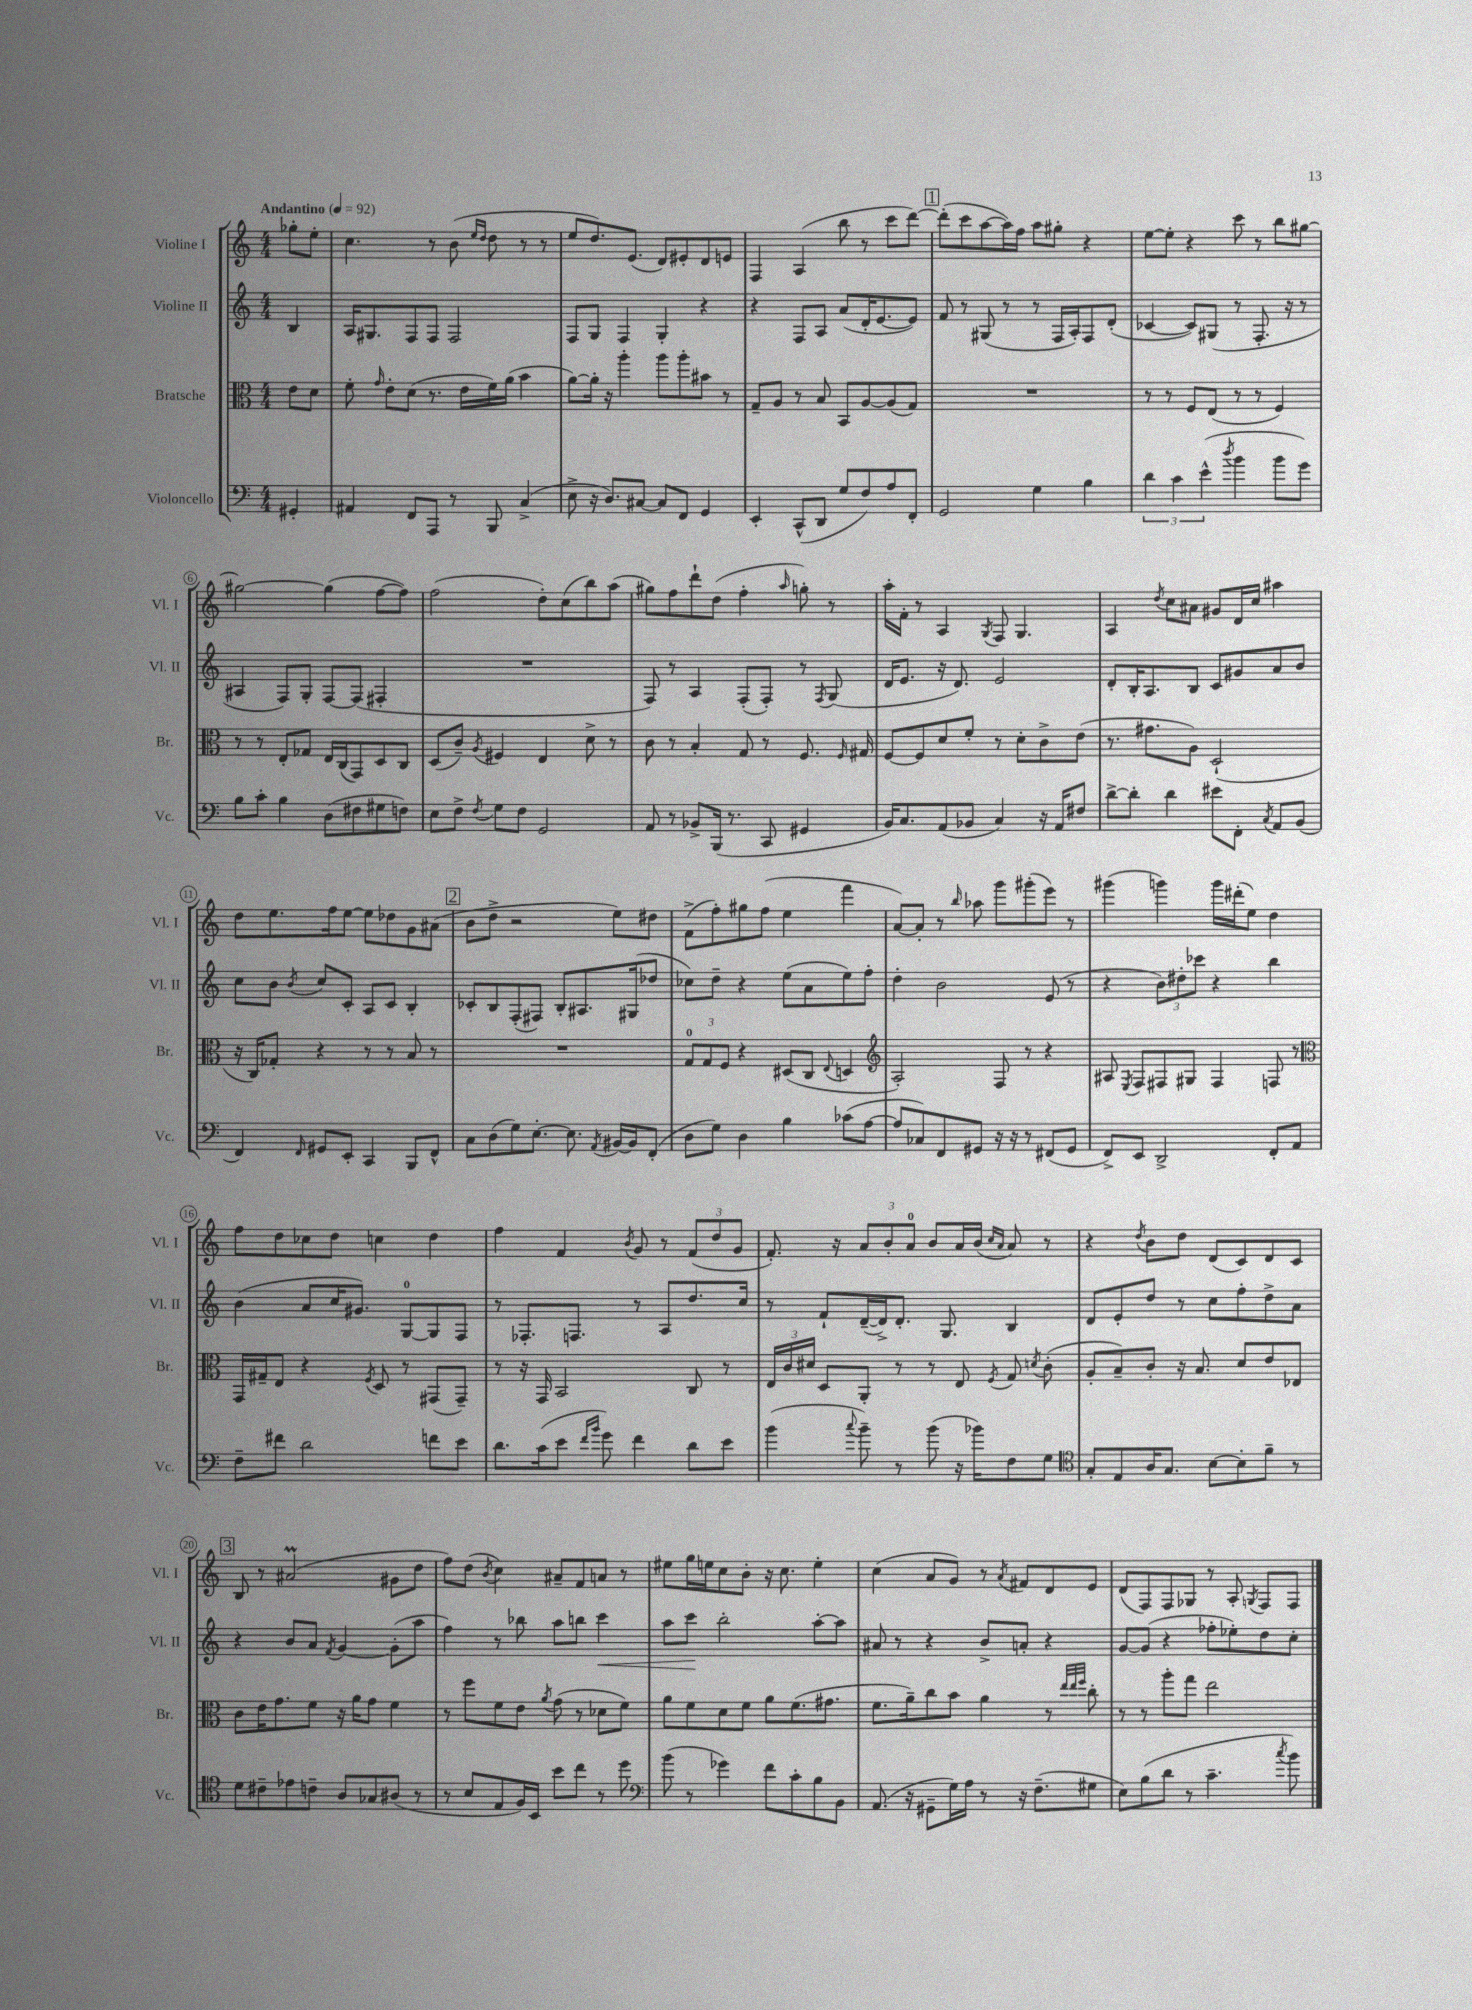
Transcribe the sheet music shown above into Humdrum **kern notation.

**kern	**kern	**kern	**dynam	**kern
*part4	*part3	*part2	*part2	*part1
*staff4	*staff3	*staff2	*staff2	*staff1
*I"Violoncello	*I"Bratsche	*I"Violine II	*	*I"Violine I
*I'Vc.	*I'Br.	*I'Vl. II	*	*I'Vl. I
*clefF4	*clefC3	*clefG2	*	*clefG2
*k[]	*k[]	*k[]	*	*k[]
*M4/4	*M4/4	*M4/4	*	*M4/4
*MM92	*MM92	*MM92	*	*MM92
=	=	=	=	=
!	!	!	!	!LO:TX:a:B:t=Andantino
4GG#X'/	8e\L	4B/	.	8gg-X'\L
.	8d\J	.	.	8ee'\J
=1	=1	=1	=1	=1
4AA#X/	8f'\	16A/KL	.	4.cc\
.	.	8.G#X/	.	.
.	16qqg/	.	.	.
.	8e'\L	.	.	.
8FF/L	(8d\J	8F/	.	.
8AAA/J	8.r	8F/J	.	8r
8r	.	2F/	.	(8b\
.	16e\LL	.	.	.
.	.	.	.	16qqee/LL
.	.	.	.	16qqdd/JJ
8BBB/	16f\)	.	.	8dd\
.	(16a\JJ	.	.	.
(4C^/	4b\	.	.	8r
.	.	.	.	8r
=2	=2	=2	=2	=2
8E^\	[8a\L)	8F/L	.	8ee/L
16r	16a'\Jk]	8G/J	.	8.dd/)
8.D/L)	16r	.	.	.
.	4aa'\	4F/	.	.
.	.	.	.	(8.e/J
[8C#X/J	.	.	.	.
8C#/L]	8aa\L	4G'/	.	8d/L)
8FF/J	8aa'\	.	.	8e#X'/
4GG/	8b#X\J	4r	.	8d/
.	8r	.	.	8en/J
=3	=3	=3	=3	=3
4EE'/	8G~/L	4r	.	4F/
.	8A/J	.	.	.
(8CC^^/L	8r	8F/L	.	(4A/
8DD/J	8B/	8A/J	.	.
8G/L	8BB/L	(8a/L	.	8bb\
8F/)	[8A/	16d'/K	.	8r
.	.	[8.e/	.	.
8A/	(8A/]	.	.	8ccc\L
8FF'/J	8G/J)	8e/J])	.	[8ddd\J)
!!LO:REH:place=s1:t=1
=4	=4	=4	=4	=4
2GG/	1r	8f/	.	(8ddd'\L]
.	.	8r	.	8ccc\
.	.	(8G#X/	.	[8aa\
.	.	8r	.	16aa\L])
.	.	.	.	16ff\JJ
4G\	.	8r	.	8aa\L
.	.	16F/LL	.	8gg#X'\J
.	.	16A'/J)	.	.
4B\	.	8F/	.	4r
.	.	(8d'/J	.	.
=5	=5	=5	=5	=5
6d\	8r	[4c-X/	.	[8ee\L
.	8r	.	.	8ee'\J]
6c\	.	.	.	.
.	8F/L	8c-/L])	.	4r
(6e^^\	.	.	.	.
.	(8E/J	(8G#X/J	.	.
8qdd/	.	.	.	.
4b\	8r	8r	.	8ccc\
.	8r	8.F'/	.	8r
8b\L	4F/)	.	.	8bb\L
.	.	16r	.	.
8g\J)	.	8r	.	[8gg#X\J
!!LO:LB:g=z
=6	=6	=6	=6	=6
8B\L	8r	4A#X/	.	2gg#X\_
8c'\J	8r	.	.	.
4B\	8E'/L	8F/L)	.	.
.	8G-X/J	8G'/J	.	.
(8D\L	16E/LL	[8F/L	.	(4gg#\]
.	(16C/J	.	.	.
8F#X\	8GG/)	(8F/J]	.	.
8G#X\	8D/	4F#X'/	.	[8ff\L
8Fn\J)	8C/J	.	.	8ff\J])
=7	=7	=7	=7	=7
8E\L	(8D/L	1r	.	(2ff\
8F^\J	8c~/J)	.	.	.
8qF/	8qA/	.	.	.
8G\L	4F#X/	.	.	.
8F\J	.	.	.	.
2GG/	4E/	.	.	8dd'\L)
.	.	.	.	(8cc\
.	8d^\	.	.	8bb\)
.	8r	.	.	(8aa\J
=8	=8	=8	=8	=8
8AA/	8c\	8F/)	.	8gg#X\L)
8r	8r	8r	.	8ff\
8BB-X^/L	4B'/	4A/	.	8ddd`\
(16BBB/Jk	.	.	.	(8dd\J
8.r	.	.	.	.
.	8G/	(8F'/L	.	4ff'\
8CC/	8r	8F'/J)	.	.
.	.	.	.	16qqaa/
4GG#X/	8.F/	8r	.	8ggn'\)
.	.	8qF/	.	.
.	.	(8G/	.	8r
.	16qqF/	.	.	.
.	16G#X/	.	.	.
=9	=9	=9	=9	=9
16BB/KL)	[8F/L	16d/KL	.	16aa'\LL
8.C/	.	8.e/J	.	16f'\JJ
.	8F/]	.	.	8r
(8AA/	8d/	16r	.	4A/
.	.	8.d/)	.	.
8BB-X/J	8f'/J	.	.	.
.	.	.	.	8qG/
4C/)	8r	2e/	.	8F/
.	8d'\L	.	.	4.G/
16r	8c^\	.	.	.
16AA/KL	.	.	.	.
8F#X/J	(8e\J	.	.	.
=10	=10	=10	=10	=10
[8d^\L	8.r	8d'/L	.	4A/
8d'\J]	.	16B'/K	.	.
.	8.g#X\L	8.A/	.	.
.	.	.	.	8qdd/
4d\	.	.	.	8cc\L
.	8A\J)	8B/J	.	8a#X\J
8e#X\L	(2D`/	8c/L	.	8g#X/L
8FF'\J	.	8g#X/	.	16d/L
.	.	.	.	16cc/JJ
8qC/	.	.	.	.
8AA/L	.	8a/	.	4aa#X\
(8BB/J	.	8b/J	.	.
!!LO:LB:g=z
=11	=11	=11	=11	=11
4FF/)	16r	8cc\L	.	8dd\L
.	16C/KL)	.	.	.
.	8G-X'/J	8b\J	.	8.ee\
16qqFF/	.	8qb/	.	.
8GG#X/L	4r	8cc/L	.	.
.	.	.	.	16ff\k
8EE'/J	.	8c'/J	.	[8ee\J
4CC/	8r	8A/L	.	8ee\L]
.	8r	8c/J	.	8dd-X\
8BBB/L	8B/	4B'/	.	8g\
8FF^^/J	8r	.	.	(8a#X\J
!!LO:REH:place=s1:t=2
=12	=12	=12	=12	=12
8C\L	1r	8c-X'/L	.	8b\L
(8D\	.	8B/	.	8dd^\J
8G\)	.	(8F'/	.	2r
[8.E'\J	.	8F#X/J)	.	.
.	.	8B'/L	.	.
8.E\]	.	.	.	.
.	.	8.A#X/	.	.
8qAA/	.	.	.	.
[16BB#X/LL	.	.	.	8ee\L)
16BB#/J]	.	(16G#X/k	.	.
(8FF'/J	.	8dd-X/J	.	8dd#X\J
=13	=13	=13	=13	=13
8D\L	12G/L	8cc-X\L)	.	(8f^\L
.	12G/	.	.	.
8G\J)	.	8dd~\J	.	8ff'\)
.	12F/J	.	.	.
4D\	4r	4r	.	8gg#X\
.	.	.	.	(8ff\J
4B\	(8D#X/L	(8ee\L	.	4ee\
.	8C/J	8a\	.	.
.	8qqE/	.	.	.
(8c-X\L	4Dn/	8ee\)	.	4fff\
[8A\J	.	8ff'\J	.	.
=14	=14	=14	=14	=14
*	*clefG2	*	*	*
8A/L]	2A'/)	4dd'\	.	[8a/L)
8C-X/)	.	.	.	8a'/J]
8FF/	.	2b\	.	8r
.	.	.	.	16qqbb/
8GG#X/J	.	.	.	8aa-X\
16r	8F/	.	.	8ggg\L
16r	.	.	.	.
8r	8r	.	.	(8ggg#X'\
(8FF#X/L	4r	(8e/	.	8eee\J)
8GG#/J	.	8r	.	8r
=15	=15	=15	=15	=15
8FF^/L)	8A#X/	4r	.	(4ggg#X\
.	8qE/	.	.	.
8EE/J	8F/L	.	.	.
2DD^/	8F#X/	12b\L)	.	4gggn\)
.	.	12dd#X'\	.	.
.	8G#X/J	.	.	.
.	.	12ccc-X\J	.	.
.	4F#/	4r	.	16ggg\LL
.	.	.	.	(16ddd#X'\J
.	.	.	.	8ee\J)
8FF'/L	8Fn/	4bb\	.	4dd\
8AA/J	8r	.	.	.
!!LO:LB:g=z
=16	=16	=16	=16	=16
*	*clefC3	*	*	*
8F~\L	16GG/LL	(4b\	.	8ff\L
.	16G#X~/J	.	.	.
8f#X\J	8E/J	.	.	8dd\
2d\	4r	8a/L	.	8cc-X\
.	.	16cc/K	.	8dd\J
.	.	8.g#X/J)	.	.
.	8qF/	.	.	.
.	8D/	.	.	4ccn\
.	8r	[8G/L	.	.
8fn\L	(8GG#X/L	8G/]	.	4dd\
8e\J	8GG#~/J)	8F/J	.	.
=17	=17	=17	=17	=17
8.d\L	8r	8r	.	4ff\
.	16r	8.F-X'/L	.	.
(16c\k	16GG/	.	.	.
8e\J	2BB/	.	.	4f/
.	.	8.Fn/J	.	.
16qqf/LL	.	.	.	.
16qqb/JJ	.	.	.	.
8g\)	.	.	.	.
.	.	.	.	8qb/
4f\	.	8r	.	8g/
.	.	8A/L	.	8r
8d\L	8C/	8.dd/	.	(12f/L
.	.	.	.	12dd/
8e\J	8r	.	.	.
.	.	.	.	12g/J
.	.	16cc/Jk	.	.
=18	=18	=18	=18	=18
(4b\	24E/LL	8r	.	8.f'/)
.	24c/	.	.	.
.	24d#X/JJ	.	.	.
.	8D/L	8f`/L	.	.
.	.	.	.	16r
8qqcc/	.	.	.	.
8b~\)	8AA'/J	([16d~/L	.	12a/L
.	.	16d^/J])	.	.
.	.	.	.	12b'/
8r	8r	8.d'/J	.	.
.	.	.	.	12a/J
(8b\	8r	.	.	8b/L
.	.	8.G/	.	.
16r	8E/	.	.	16a/L
16b-X\KL)	.	.	.	(16b/JJ
.	.	.	.	16qqcc/LL
.	8qF/	.	.	16qqa/JJ
8F\	8G/	4B/	.	8a/)
.	8qdn/	.	.	.
8G\J	(8c'\	.	.	8r
=19	=19	=19	=19	=19
*clefC4	*	*	*	*
8G'/L	8A'/L	8d/L	.	4r
8E/	8B~/)	8e'/	.	.
.	.	.	.	8qdd/
16A/K	8c'/J	8dd/J	.	8b\L
8.G/J	.	.	.	.
.	16r	8r	.	8dd\J
.	8.B/	.	.	.
[8B\L	.	8cc\L	.	(8d/L
8B'\]	8d/L	8ff'\	.	8c/)
8f~\J	8e/	8dd^\	.	8d/
8r	8E-X/J	8a\J	.	8c/J
!!LO:LB:g=z
!!LO:REH:place=s1:t=3
=20	=20	=20	=20	=20
8d\L	8c\L	4r	.	8B/
8c#X~\	16e\K	.	.	8r
.	8.g\	.	.	.
8e-X\	.	8b/L	.	(2a#Xm/
8cn~\J	8f\J	8a/J	.	.
.	.	8qf/	.	.
8A/L	16r	[4g/	.	.
.	16a\KL	.	.	.
8G-X/	8g\J	.	.	.
(8A#X/J	4f\	(8g'\L]	.	8g#X\L
8r	.	8aa\J	.	8dd\J
=21	=21	=21	=21	=21
8r	8r	4ff\)	.	8ff\L)
8B/L	8ff\L	.	.	(8dd\J
.	.	.	.	8qb/
8E/	8f\	8r	.	4cc\)
16F/L)	8e\J	8bb-X\	.	.
16BB/JJ	.	.	.	.
.	8qa/	.	.	.
8b\L	(8g\	8aa\L	.	8a#X~/L
8cc\J	8r	8bbn\J	.	8f/
!	!	!	!LO:HP:b	!
8r	8d-X\L	4ccc\	<	8an/J
8dd\	8f\J)	.	.	8r
=22	=22	=22	=22	=22
*clefF4	*	*	*	*
(8b\	8a\L	8aa\L	.	8ee#X\L
8r	8f\	8ccc\J	.	16gg\L
.	.	.	.	16een\J
4g-X\)	8d\	2bb'\	[	8cc\
.	8f\J	.	.	8b'\J
8f\L	8a\L	.	.	16r
.	.	.	.	8.cc\
8c'\	(8.f\	.	.	.
8B\	.	[8aa'\L	.	4ee'\
.	8.g#X\J	.	.	.
8BB\J	.	8aa\J]	.	.
=23	=23	=23	=23	=23
(8.AA/	8.f\L	8a#X/	.	(4cc\
.	.	8r	.	.
16r	16a~\k)	.	.	.
8GG#X~\L	8cc\	4r	.	8a/L
16G\L)	8b\J	.	.	8g/J)
16A\JJ	.	.	.	.
8r	4a\	8b^/L	.	8r
.	.	.	.	8qa/
16r	.	8an'/J	.	8f#X/L
(8.F~\L	.	.	.	.
.	8r	4r	.	8d/
.	32qqee/LLL	.	.	.
.	32qqee/	.	.	.
.	32qqff/JJJ	.	.	.
8G#X\J	8cc'\	.	.	8e/J
=24	=24	=24	=24	=24
8E\L)	8r	[8g/L	.	(8d/L
(8B\	8r	(8g/J]	.	8F/)
8d\J	8aa'\L	4r	.	8F/
8r	8gg\J	.	.	8G-X/J
4.c~\	2ee\	8ff-X'\L	.	8r
.	.	8ee-X'\)	.	8A'/
.	.	.	.	8qGn/
.	.	8dd\	.	8F/L
8qcc/	.	.	.	.
8b\)	.	8cc'\J	.	8F/J
==	==	==	==	==
*-	*-	*-	*-	*-
